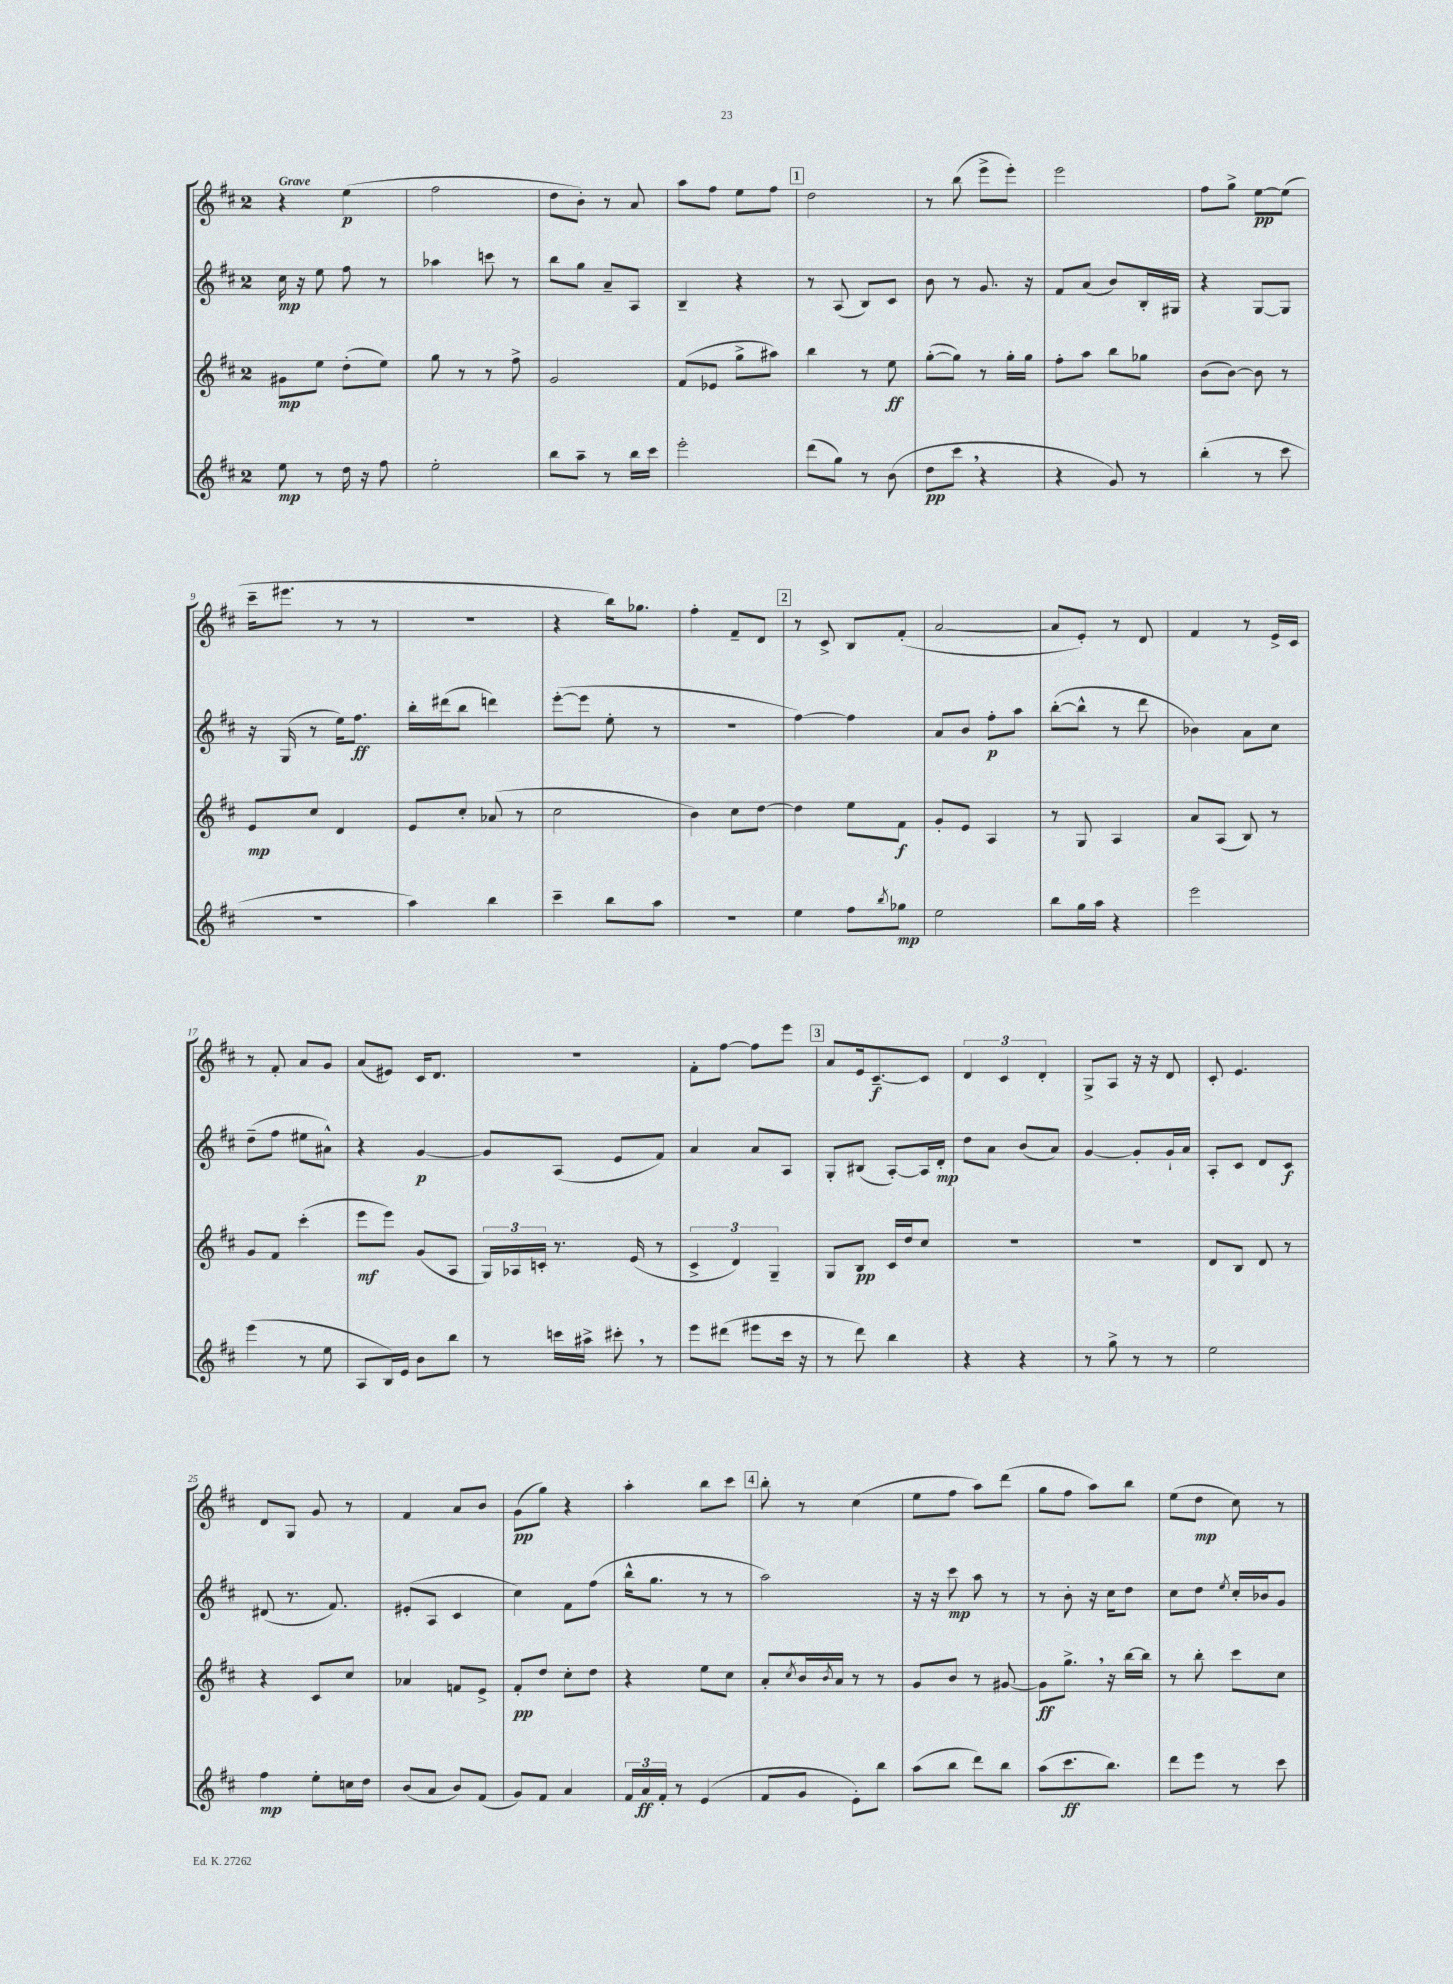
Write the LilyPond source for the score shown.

<<
\new StaffGroup <<
\new Staff = "s0" {
    \clef treble \key d \major \once \override Staff.TimeSignature.style = #'single-digit \time 2/4 \tempo "Grave"
    r4 e''4\p( |
    fis''2 |
    d''8 b'8-.) r8 a'8 |
    a''8 fis''8 e''8 fis''8 |
    \mark \markup { \box "1" } d''2 |
    r8 b''8( e'''8-> e'''8-.) |
    e'''2 |
    fis''8 g''8-> e''8~\pp e''8( |
    cis'''16-- eis'''8. r8 r8 |
    r2 |
    r4 b''16) ges''8. |
    fis''4-. fis'8-- d'8 |
    \mark \markup { \box "2" } r8 cis'8-> b8 fis'8-.( |
    a'2~ |
    a'8 e'8-.) r8 d'8 |
    fis'4 r8 e'16-> cis'16 |
    r8 fis'8-. a'8 g'8 |
    a'8( eis'8) cis'16 d'8. |
    r2 |
    fis'8-. fis''8~ fis''8 e'''8 |
    \mark \markup { \box "3" } a'8 e'16 cis'8.~--\f cis'8 |
    \tuplet 3/2 { d'4 cis'4 d'4-. } |
    g8-> a8 r16 r16 d'8 |
    cis'8-. e'4. |
    d'8 g8 g'8 r8 |
    fis'4 a'8 b'8 |
    g'8\pp( g''8) r4 |
    a''4-. b''8 cis'''8 |
    \mark \markup { \box "4" } b''8-. r8 cis''4( |
    e''8 fis''8 a''8) d'''8( |
    g''8 fis''8 a''8) b''8 |
    e''8( d''8\mp cis''8) r8 \bar "|." |
}
\new Staff = "s1" {
    \clef treble \key d \major \once \override Staff.TimeSignature.style = #'single-digit \time 2/4
    cis''16\mp r16 e''8 fis''8 r8 |
    aes''4 c'''8 r8 |
    b''8 g''8 a'8-- a8 |
    b4-- r4 |
    \mark \markup { \box "1" } r8 a8( b8) cis'8 |
    b'8 r8 g'8. r16 |
    fis'8 a'8( b'8) b16-. gis16 |
    r4 g8~ g8 |
    r16 g16( r8 e''16) fis''8.\ff |
    b''16-. dis'''16( b''8 d'''4) |
    e'''8~-.( e'''8 e''8-. r8 |
    r2 |
    \mark \markup { \box "2" } fis''4~) fis''4 |
    a'8 b'8 fis''8-.\p a''8 |
    b''8~-.( b''8-^ r8 d'''8 |
    bes'4) a'8 cis''8 |
    d''8--( fis''8 eis''8 ais'8-^) |
    r4 g'4~\p |
    g'8 a8( e'8 fis'8) |
    a'4 a'8 a8 |
    \mark \markup { \box "3" } g8-. bis8( a8~-.) a16 d'16-.\mp |
    d''8 a'8 b'8( a'8) |
    g'4~ g'8-. g'16-! a'16 |
    a8-. cis'8 d'8 cis'8\f |
    dis'8( r8. fis'8.) |
    eis'8-.( a8 cis'4 |
    cis''4) fis'8 fis''8( |
    b''16-^ g''8. r8 r8 |
    \mark \markup { \box "4" } a''2) |
    r16 r16 cis'''8\mp a''8 r8 |
    r8 b'8-. r16 cis''16 d''8 |
    cis''8 d''8 \acciaccatura { e''8 } cis''16-. bes'16 g'8 \bar "|." |
}
\new Staff = "s2" {
    \clef treble \key d \major \once \override Staff.TimeSignature.style = #'single-digit \time 2/4
    gis'8\mp e''8 d''8-.( e''8) |
    g''8 r8 r8 fis''8-> |
    g'2 |
    fis'8( ees'8 g''8-> ais''8) |
    \mark \markup { \box "1" } b''4 r8 e''8\ff |
    g''8~-.( g''8) r8 g''16-. g''16 |
    fis''8-. a''8 b''8 ges''8 |
    b'8( b'8~) b'8 r8 |
    e'8\mp cis''8 d'4 |
    e'8 cis''8-. aes'8( r8 |
    cis''2 |
    b'4) cis''8 d''8~ |
    \mark \markup { \box "2" } d''4 e''8 fis'8\f |
    g'8-. e'8 a4 |
    r8 g8 a4 |
    a'8 a8( b8) r8 |
    g'8 fis'8 cis'''4-.( |
    e'''8\mf e'''8) g'8( a8 |
    \tuplet 3/2 { g16) aes16 c'16-. } r8. e'16( r8 |
    \tuplet 3/2 { cis'4-> d'4) g4-- } |
    \mark \markup { \box "3" } g8 b8\pp cis'16 d''16 cis''8 |
    R2 |
    R2 |
    d'8 b8 d'8 r8 |
    r4 cis'8 cis''8 |
    aes'4 f'8 e'8-> |
    fis'8-.\pp d''8 cis''8-. d''8 |
    r4 e''8 cis''8 |
    \mark \markup { \box "4" } a'8-. \acciaccatura { cis''8 } b'16 \acciaccatura { b'8 } a'16 r8 r8 |
    g'8 b'8 r8 gis'8~ |
    gis'8\ff g''8.-> \breathe r16 b''16~ b''16 |
    r8 b''8-. cis'''8 cis''8 \bar "|." |
}
\new Staff = "s3" {
    \clef treble \key d \major \once \override Staff.TimeSignature.style = #'single-digit \time 2/4
    e''8\mp r8 d''16 r16 fis''8 |
    e''2-. |
    b''8 a''8-- r8 b''16 cis'''16 |
    e'''2-. |
    \mark \markup { \box "1" } d'''8( g''8) r8 b'8( |
    d''8\pp cis'''8 \breathe r4 |
    r4 g'8) r8 |
    b''4-.( r8 cis'''8 |
    R2 |
    a''4) b''4 |
    cis'''4-- b''8 a''8 |
    R2 |
    \mark \markup { \box "2" } e''4 fis''8 \acciaccatura { b''8 } ges''8\mp |
    e''2 |
    b''8 g''16 a''16 r4 |
    e'''2 |
    e'''4( r8 e''8 |
    a8 b16) e'16 b'8 b''8 |
    r8 c'''16 ais''16-> cis'''8-. \breathe r8 |
    e'''8 dis'''8( eis'''8 cis'''16 r16 |
    \mark \markup { \box "3" } r8 d'''8) b''4 |
    r4 r4 |
    r8 g''8-> r8 r8 |
    e''2 |
    fis''4\mp e''8-. c''16 d''16 |
    b'8( a'8 b'8) fis'8( |
    g'8) fis'8 a'4 |
    \tuplet 3/2 { fis'16 a'16\ff fis'16-. } r8 e'4( |
    \mark \markup { \box "4" } fis'8 g'8 e'8-.) b''8 |
    a''8( b''8 d'''8) b''8 |
    a''8( cis'''8.\ff b''8.) |
    d'''8 e'''8 r8 cis'''8 \bar "|." |
}
>>
>>
